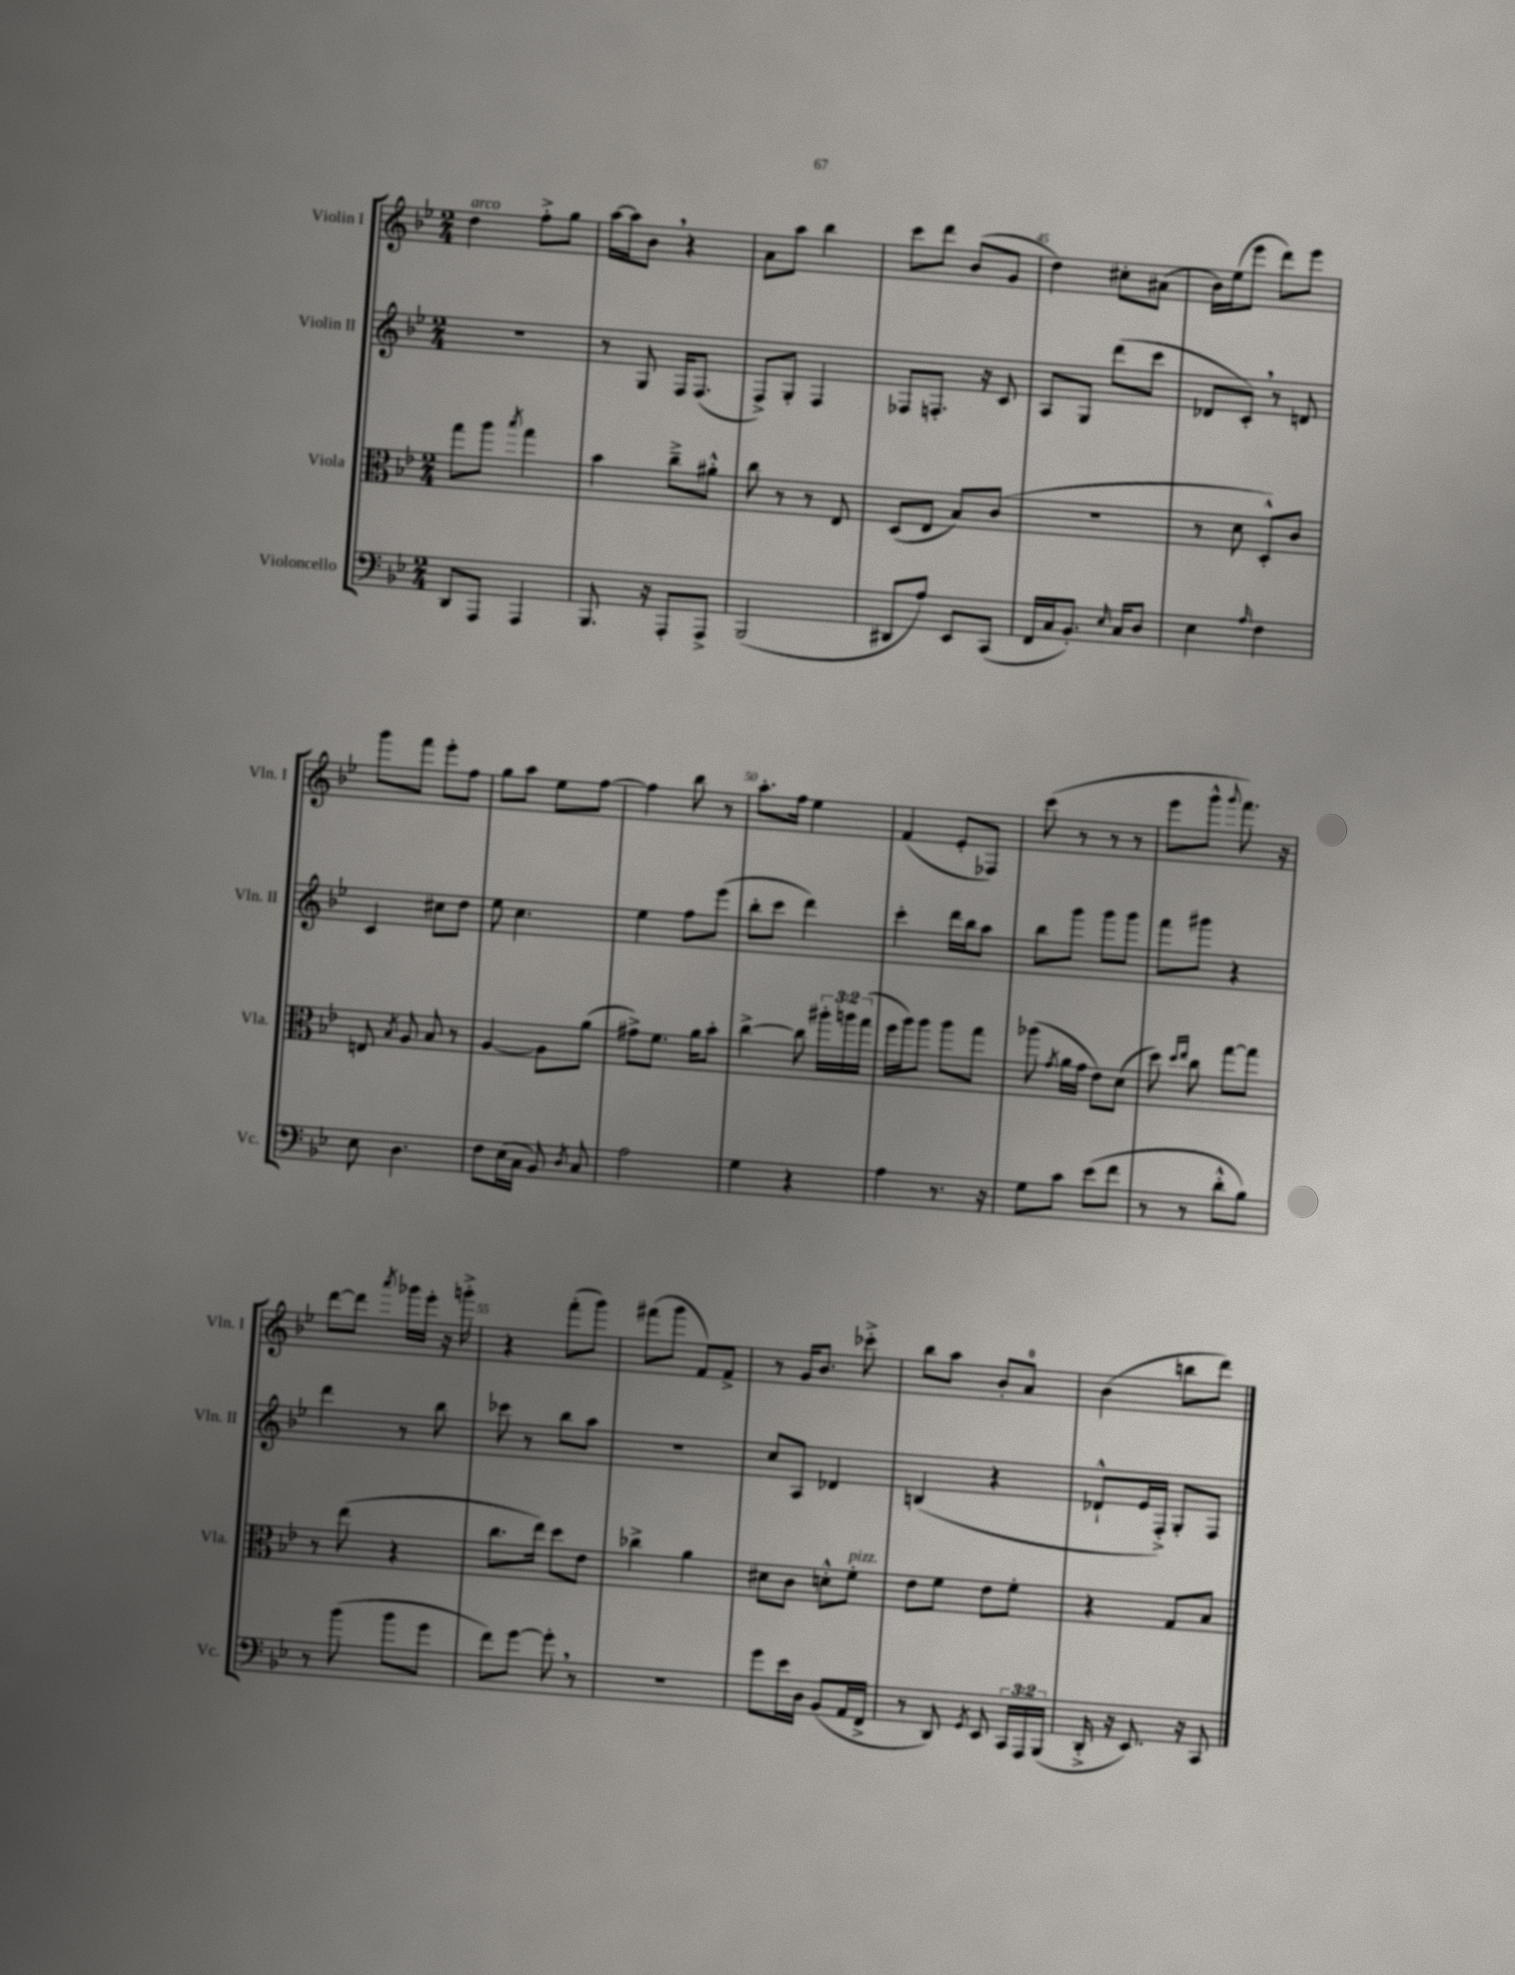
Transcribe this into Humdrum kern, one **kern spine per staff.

**kern	**kern	**kern	**kern
*staff4	*staff3	*staff2	*staff1
*clefF4	*clefC3	*clefG2	*clefG2
*k[b-e-]	*k[b-e-]	*k[b-e-]	*k[b-e-]
*M2/4	*M2/4	*M2/4	*M2/4
8DD	8gg	2r	4dd
8AAA	8aa	.	.
.	8qbb-	.	.
4AAA	4gg	.	8ff'^
.	.	.	8gg
=	=	=	=
8.BBB-	4b-	8r	[16aa
.	.	.	16aa]
.	.	8G	8b-
16r	.	.	.
8AAA'	8cc~^	16F	4r
.	.	(8.F	.
8AAA^	8a#'^^	.	.
=	=	=	=
(2BBB-	8cc	8F^)	8a
.	8r	8G'	8aa
.	8r	4F	4bb-
.	8E-	.	.
=	=	=	=
8DD#	(8D	8F-	8ccc
8A)	8E-	8.F'	8ddd
8EE-	8B-)	.	(8b-
.	.	16r	.
(8CC	(8c	8c	8g
=	=	=	=
16FF	2r	8A	4dd)
16C	.	.	.
8.BB-')	.	8G	.
.	.	(8ddd	8cc#'
16qqE-	.	.	.
16C	.	.	.
8D	.	8ccc	(8a#
=	=	=	=
4E-	8r	8d-	16b-)
.	.	.	(16ee-
.	8d	8c')	8eee-
16qqA	.	.	.
4F	8D'^^)	8r	8ddd)
.	8c	8d	8eee-
=	=	=	=
8E-	8E	4c	8ggg
.	8qB-	.	.
4.D	8A	.	8fff
.	8B-	8cc#	8eee-'
.	8r	8dd	8ff
=	=	=	=
8F	[4A	8ee-	8gg
(16E-	.	4.cc	8aa
16C	.	.	.
8BB-)	8A]	.	8ee-
8qD	.	.	.
8C	(8a	.	[8ff
=	=	=	=
2A	8g#^)	4ee-	4ff]
.	8.f	.	.
.	.	8ff	8bb-
.	16a	.	.
.	8b-'	(8eee-	8r
=	=	=	=
4G	[4cc^	8bb-'	8.aa'
.	.	8ccc	.
.	.	.	16ff
4r	8cc]	4ddd)	4ee-
.	24aa#'	.	.
.	24aa	.	.
.	(24gg	.	.
=	=	=	=
4A	16ff	4ccc'	(4f
.	16aa)	.	.
.	8aa	.	.
8.r	8aa	16ddd	8e-'
.	.	16bb-	.
.	8gg	8aa	8F-)
16r	.	.	.
=	=	=	=
8G	(8aa-	8bb-	(8ccc
.	8qg	.	.
8c	16a	8ggg	8r
.	16g	.	.
(8e-	8e-)	8ggg	8r
8f	(8d	8ggg	8r
=	=	=	=
8r	8dd)	8fff	8eee-
.	16qqdd	.	.
.	16qqee-	.	.
8r	8cc	8ggg#	8ggg^^
.	.	.	8qqggg
8d'^^	[8gg	4r	8.fff)
8B-)	8gg]	.	.
.	.	.	16r
=	=	=	=
8r	8r	4ddd	[8ddd
(8b-	(8ee-	.	8ddd]
.	.	.	8qaaa
8b-	4r	8r	16ggg-
.	.	.	16eee-'
8g	.	8bb-	16r
.	.	.	16ggg'^
=	=	=	=
8f)	8.cc	8ccc-	4r
[8g	.	8r	.
.	16ee-)	.	.
8g']	8dd	8bb-	(8fff'
8r	8e-	8aa	8ggg)
=	=	=	=
2r	4cc-^	2r	(8fff#
.	.	.	8ggg
.	4a	.	8f)
.	.	.	8f^
=	=	=	=
8g	8d#	8cc	8r
16e-	8c	8A	16g
16D	.	.	8.b-
(8BB-	8d'^^	4d-	.
16AA	8f'	.	8ccc-'^
16FF^	.	.	.
=	=	=	=
8r	8e-	(4B	8bb-
8DD)	8f	.	8aa
8qGG	.	.	.
8EE-	8e-	4r	8b-'
24CC	8f'	.	8a
24AAA	.	.	.
(24BBB-	.	.	.
=	=	=	=
16DD'^	4r	8d-`^^	(4b-
16r	.	.	.
8.EE-)	.	16e-	.
.	.	16F'^)	.
.	8G	8G'	8bb
16r	.	.	.
8CC	8B-	8F	8ddd)
==	==	==	==
*-	*-	*-	*-
